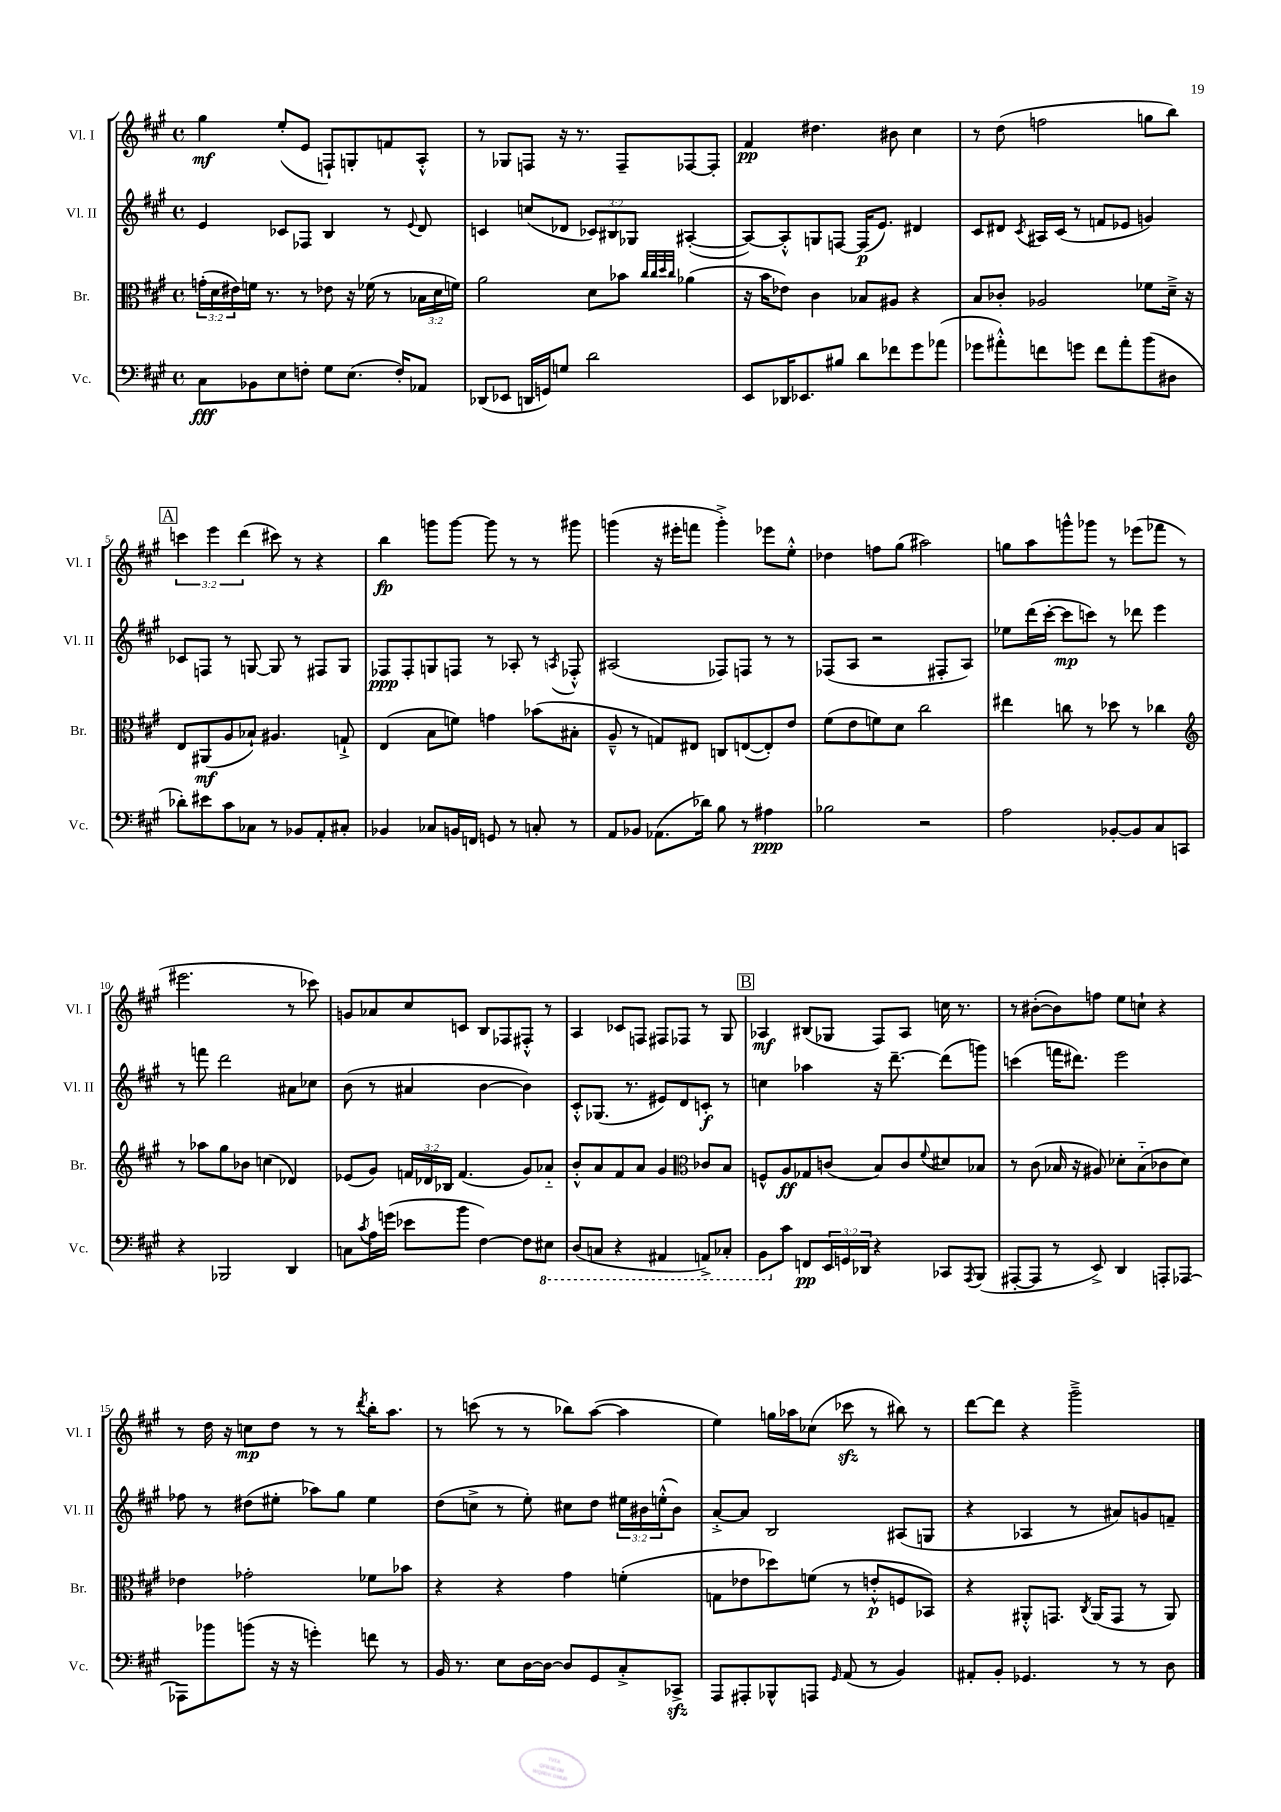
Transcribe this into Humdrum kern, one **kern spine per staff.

**kern	**dynam	**kern	**dynam	**kern	**dynam	**kern	**dynam
*part4	*part4	*part3	*part3	*part2	*part2	*part1	*part1
*staff4	*staff4	*staff3	*staff3	*staff2	*staff2	*staff1	*staff1
*I"Vc.	*	*I"Br.	*	*I"Vl. II	*	*I"Vl. I	*
*I'Vc.	*	*I'Br.	*	*I'Vl. II	*	*I'Vl. I	*
*clefF4	*	*clefC3	*	*clefG2	*	*clefG2	*
*k[f#c#g#]	*	*k[f#c#g#]	*	*k[f#c#g#]	*	*k[f#c#g#]	*
*M4/4	*	*M4/4	*	*M4/4	*	*M4/4	*
*met(c)	*	*met(c)	*	*met(c)	*	*met(c)	*
=1	=1	=1	=1	=1	=1	=1	=1
8C#\L	fff	(24gn'\LL	.	4e/	.	4gg#\	mf
.	.	24d\	.	.	.	.	.
.	.	24e#X\)	.	.	.	.	.
8BB-X\	.	16fn\JJ	.	.	.	.	.
.	.	8.r	.	.	.	.	.
8E\	.	.	.	8c-X/L	.	(8ee'/L	.
8Fn'\J	.	8r	.	8F-X/J	.	8e/J	.
8G#\L	.	8e-X\	.	4B/	.	8Fn`/L)	.
(8.E\J	.	16r	.	.	.	8Gn'/	.
.	.	(16f-X\	.	.	.	.	.
.	.	8r	.	8r	.	8fn/	.
16F'/KL)	.	.	.	.	.	.	.
.	.	.	.	8qqe/	.	.	.
8AA-X/J	.	24B-X\LL	.	8d/	.	8A'^^/J	.
.	.	24d\	.	.	.	.	.
.	.	24fn\JJ)	.	.	.	.	.
=2	=2	=2	=2	=2	=2	=2	=2
(8DD-X/L	.	2a\	.	4cn/	.	8r	.
8EE-X/J	.	.	.	.	.	8G-X/L	.
16DDn/LL	.	.	.	(8ccn/L	.	8Fn/J	.
16GGn/J)	.	.	.	.	.	.	.
8Gn/J	.	.	.	8d-X/J	.	16r	.
.	.	.	.	.	.	8.r	.
2d\	.	8d\L	.	12c-X/L)	.	.	.
.	.	.	.	12B#X/	.	.	.
.	.	8b-X\J	.	.	.	8F~/L	.
.	.	.	.	12G-X/J	.	.	.
.	.	32qqcc#/LLL	.	.	.	.	.
.	.	32qqcc#/	.	.	.	.	.
.	.	32qqdd/	.	.	.	.	.
.	.	32qqcc#/JJJ	.	.	.	.	.
.	.	(4a-X\	.	([4A#X'/	.	[8F-X/	.
.	.	.	.	.	.	8F-'/J]	.
=3	=3	=3	=3	=3	=3	=3	=3
8EE/L	.	16r	.	8A#/L_)	.	4f#/	pp
.	.	16b\KL	.	.	.	.	.
16DD-X/K	.	8e-X\J)	.	8A#'^^/]	.	.	.
8.EE-X/	.	.	.	.	.	.	.
.	.	4c#\	.	8Gn/	.	4.dd#X\	.
8B#X/J	.	.	.	[8Fn/J	.	.	.
8d\L	.	8B-X/L	.	(16F/KL]	p	.	.
.	.	.	.	8.e/J)	.	.	.
8f-X\	.	8A#X/J	.	.	.	8b#X\	.
8g#\	.	4r	.	4d#X/	.	4cc#\	.
(8a-X\J	.	.	.	.	.	.	.
=4	=4	=4	=4	=4	=4	=4	=4
8g-X\L	.	8B/L	.	8c#/L	.	8r	.
8a#X'^^\)	.	8c-X'/J	.	8d#X/J	.	(8dd\	.
.	.	.	.	8qc#/	.	.	.
8fn\	.	2A-X/	.	16A#X/LL	.	2ffn\	.
.	.	.	.	(16c#/JJ	.	.	.
8gn\J	.	.	.	8r	.	.	.
8f\L	.	.	.	8fn/L	.	.	.
8a#'\	.	.	.	8e-X/J	.	.	.
(8b\	.	8f-X\L	.	4gn/)	.	8ggn\L	.
8D#X\J	.	16d~^\Jk	.	.	.	8bb\J)	.
.	.	16r	.	.	.	.	.
!!LO:LB:g=z
!!LO:REH:place=s1:t=A
=5	=5	=5	=5	=5	=5	=5	=5
8d-X'\L)	.	8E/L	.	8c-X/L	.	6cccn\	.
8e#X\	.	(8AA#X/	mf	8Fn/J	.	.	.
.	.	.	.	.	.	6eee\	.
8c#\	.	8A/	.	8r	.	.	.
.	.	.	.	.	.	(6ddd\	.
8C-X\J	.	8B-X`/J)	.	[8Gn/	.	.	.
8r	.	4.A#X/	.	8G/]	.	8ccc#X\)	.
8BB-X/L	.	.	.	8r	.	8r	.
8AA'/	.	.	.	8F#X/L	.	4r	.
8C#X'/J	.	8Gn`^/	.	8G/J	.	.	.
=6	=6	=6	=6	=6	=6	=6	=6
4BB-X/	.	(4E/	.	8F-X/L	ppp	4bb\	fp
.	.	.	.	8F-'/	.	.	.
8C-X/L	.	8B\L	.	8Gn/	.	8gggn\L	.
16BBn/L	.	8fn\J)	.	8Fn/J	.	[8ggg\J	.
16FFn/JJ	.	.	.	.	.	.	.
8GGn/	.	4gn\	.	8r	.	8ggg\]	.
8r	.	.	.	8A-X'/	.	8r	.
8Cn'/	.	(8b-X\L	.	8r	.	8r	.
.	.	.	.	8qAn/	.	.	.
8r	.	8B#X'\J	.	8F-X'^^/	.	8ggg#X\	.
=7	=7	=7	=7	=7	=7	=7	=7
8AA/L	.	8A~^^/	.	(2A#X/	.	(4gggn\	.
8BB-X/J	.	8r	.	.	.	.	.
(8.AA-X\L	.	8Gn/L)	.	.	.	16r	.
.	.	.	.	.	.	16eee#X'\KL	.
.	.	8E#X/J	.	.	.	8fffn\J	.
16d-X\Jk)	.	.	.	.	.	.	.
8B\	.	8Cn/L	.	8F-X/L)	.	4ggg'^\)	.
8r	.	([8En/	.	8Fn/J	.	.	.
4A#X\	ppp	8E'/])	.	8r	.	8eee-X\L	.
.	.	8e/J	.	8r	.	8ee'^^\J	.
=8	=8	=8	=8	=8	=8	=8	=8
2B-X\	.	(8f#\L	.	(8F-X/L	.	4dd-X\	.
.	.	8e\	.	8A/J	.	.	.
.	.	8fn\)	.	2r	.	8ffn\L	.
.	.	8d\J	.	.	.	(8gg#\J	.
2r	.	2cc#\	.	.	.	2aa#X\)	.
.	.	.	.	8F#X'/L	.	.	.
.	.	.	.	8A/J)	.	.	.
=9	=9	=9	=9	=9	=9	=9	=9
2A\	.	4ee#X\	.	8ee-X\L	.	8ggn\L	.
.	.	.	.	(16ddd\L	.	8aa\	.
.	.	.	.	[16ccc#'\JJ	.	.	.
.	.	8ccn\	.	8ccc#\L]	mp	8gggn^^\	.
.	.	8r	.	8cccn\J)	.	8ggg-X\J	.
[8BB-X'/L	.	8dd-X\	.	8r	.	8r	.
8BB-/]	.	8r	.	8ddd-X\	.	(8eee-X\L	.
8C#/	.	4cc-X\	.	4eee\	.	8fff-X\J	.
8CCn/J	.	.	.	.	.	8r	.
!!LO:LB:g=z
=10	=10	=10	=10	=10	=10	=10	=10
*	*	*clefG2	*	*	*	*	*
4r	.	8r	.	8r	.	2.eee#X\	.
.	.	8aa-X\L	.	8fffn\	.	.	.
2BBB-X/	.	8gg#\	.	2ddd\	.	.	.
.	.	8b-X\J	.	.	.	.	.
.	.	(4ccn\	.	.	.	.	.
4DD/	.	4d-X/)	.	8a#X\L	.	8r	.
.	.	.	.	8cc-X\J	.	8ccc-X\)	.
=11	=11	=11	=11	=11	=11	=11	=11
8Cn\L	.	(8e-X/L	.	(8b\	.	8gn/L	.
8qc#/	.	.	.	.	.	.	.
16A\L	.	8g#/J)	.	8r	.	8a-X/	.
(16gn\JJ	.	.	.	.	.	.	.
8e-X\L	.	24fn/LL	.	4a#X/	.	8cc#/	.
.	.	24d-X/	.	.	.	.	.
.	.	24B-X/JJ	.	.	.	.	.
8b\J	.	(4.f/	.	.	.	8cn/J	.
[4F#\)	.	.	.	[4b\	.	8B/L	.
.	.	.	.	.	.	8F-X/	.
8F#\L]	.	8g#/L)	.	4b\])	.	8F#X'^^/J	.
*8ba	*	*	*	*	*	*	*
8EE#X\J	.	8a-X/J	.	.	.	8r	.
=12	=12	=12	=12	=12	=12	=12	=12
(8DD/L	.	8b'^^/L	.	8c#'^^/L	.	4A/	.
8CCn/J	.	8a/	.	(8.G-X/J	.	.	.
4r	.	8f#/	.	.	.	8c-X/L	.
.	.	.	.	8.r	.	.	.
.	.	8a/J	.	.	.	8Fn/J	.
4AAA#X/	.	4g#/	.	8e#X/L)	.	8F#X/L	.
.	.	.	.	8d/	.	8F-X/J	.
*	*	*clefC3	*	*	*	*	*
8AAAn^/L)	.	8c-X/L	.	8cn'/J	f	8r	.
8CC-X'/J	.	8B/J	.	8r	.	8G#/	.
!!LO:REH:place=s1:t=B
=13	=13	=13	=13	=13	=13	=13	=13
8BBB\L	.	8Fn^^/L	.	4ccn\	.	4A-X/	mf
*X8ba	*	*	*	*	*	*	*
8c#\J	.	8A/	ff	.	.	.	.
8FFn/L	pp	8G-X/	.	4aa-X\	.	(8B#X/L	.
24EE/L	.	(8cn/J	.	.	.	8G-X/J	.
24GGn/	.	.	.	.	.	.	.
24DD-X/JJ	.	.	.	.	.	.	.
4r	.	8B/L)	.	16r	.	8F#/L)	.
.	.	.	.	[8.ddd~\	.	.	.
.	.	8c/	.	.	.	8A-/J	.
.	.	8qqf#/	.	.	.	.	.
8CC-X/L	.	8d#X/	.	(8ddd\L]	.	16ccn\	.
.	.	.	.	.	.	8.r	.
8qAAA/	.	.	.	.	.	.	.
(8BBB/J	.	8B-X/J	.	8gggn\J)	.	.	.
=14	=14	=14	=14	=14	=14	=14	=14
[8AAA#X'/L	.	8r	.	(4cccn\	.	8r	.
8AAA#/J]	.	(8c#\	.	.	.	([8b#X'\L	.
8r	.	16B-X/	.	16fffn\KL	.	8b#\])	.
.	.	16r	.	8.ddd#X\J)	.	.	.
8EE^/)	.	8A#X/)	.	.	.	8ffn\J	.
4DD/	.	8d-X'\L	.	2eee\	.	8ee\L	.
.	.	(8B-\	.	.	.	8ccn`\J	.
8AAAn'/L	.	8c-X\	.	.	.	4r	.
[8AAA-X/J	.	8d-\J)	.	.	.	.	.
!!LO:LB:g=z
=15	=15	=15	=15	=15	=15	=15	=15
8AAA-X\L]	.	4e-X\	.	8ff-X\	.	8r	.
8b-X\	.	.	.	8r	.	16dd\	.
.	.	.	.	.	.	16r	.
(8bn\J	.	2g-X'\	.	(8dd#X\L	.	8ccn\L	mp
16r	.	.	.	8ee#X'\J	.	8dd\J	.
16r	.	.	.	.	.	.	.
4gn'\)	.	.	.	8aa-X\L)	.	8r	.
.	.	.	.	8gg#\J	.	8r	.
.	.	.	.	.	.	8qddd/	.
8fn\	.	8f-X\L	.	4ee#\	.	16bb'\KL	.
.	.	.	.	.	.	8.aa\J	.
8r	.	8b-X\J	.	.	.	.	.
=16	=16	=16	=16	=16	=16	=16	=16
16BB/	.	4r	.	(8dd\L	.	8r	.
8.r	.	.	.	.	.	.	.
.	.	.	.	8ccn^\J	.	(8cccn\	.
8E\L	.	4r	.	8r	.	8r	.
[16D\L	.	.	.	8ee'\)	.	8r	.
16D\JJ_	.	.	.	.	.	.	.
8D/L]	.	4g#\	.	8cc#X\L	.	8bb-X\L)	.
8GG#/	.	.	.	8dd\J	.	([8aa\J	.
8C#'^/	.	(4fn'\	.	24ee#X\LL	.	4aa\]	.
.	.	.	.	24b#X\	.	.	.
.	.	.	.	(24een'^^\J	.	.	.
8CC-Xzz^/J	.	.	.	8b#\J)	.	.	.
=17	=17	=17	=17	=17	=17	=17	=17
8AAA/L	.	8Gn\L	.	[8a'^/L	.	4ee\)	.
8AAA#X'/	.	8e-X\	.	8a/J]	.	.	.
8BBB-X^^/	.	8dd-X\)	.	2B/	.	16ggn\LL	.
.	.	.	.	.	.	16aa-X\J	.
8AAAn/J	.	(8fn\J	.	.	.	(8cc-X\J	.
16qqGG#/	.	.	.	.	.	.	.
(8AA/	.	8r	.	.	.	8ccc-Xzz\	.
8r	.	8en'^^/L	p	.	.	8r	.
4BB/)	.	8Fn/	.	(8A#X/L	.	8bb#X\)	.
.	.	8BB-X/J)	.	8Gn/J	.	8r	.
=18	=18	=18	=18	=18	=18	=18	=18
8AA#X'/L	.	4r	.	4r	.	[8ddd\L	.
8BB'/J	.	.	.	.	.	8ddd\J]	.
4.GG-X/	.	8AA#X'^^/L	.	4A-X/	.	4r	.
.	.	8.GGn/J	.	.	.	.	.
.	.	.	.	8r	.	2ggg#~^\	.
.	.	8qC#/	.	.	.	.	.
.	.	(16AA#/KL	.	.	.	.	.
8r	.	8GG/J	.	8a#X/L)	.	.	.
8r	.	8r	.	8gn/	.	.	.
8D\	.	8AA#/)	.	8fn~/J	.	.	.
==	==	==	==	==	==	==	==
*-	*-	*-	*-	*-	*-	*-	*-
